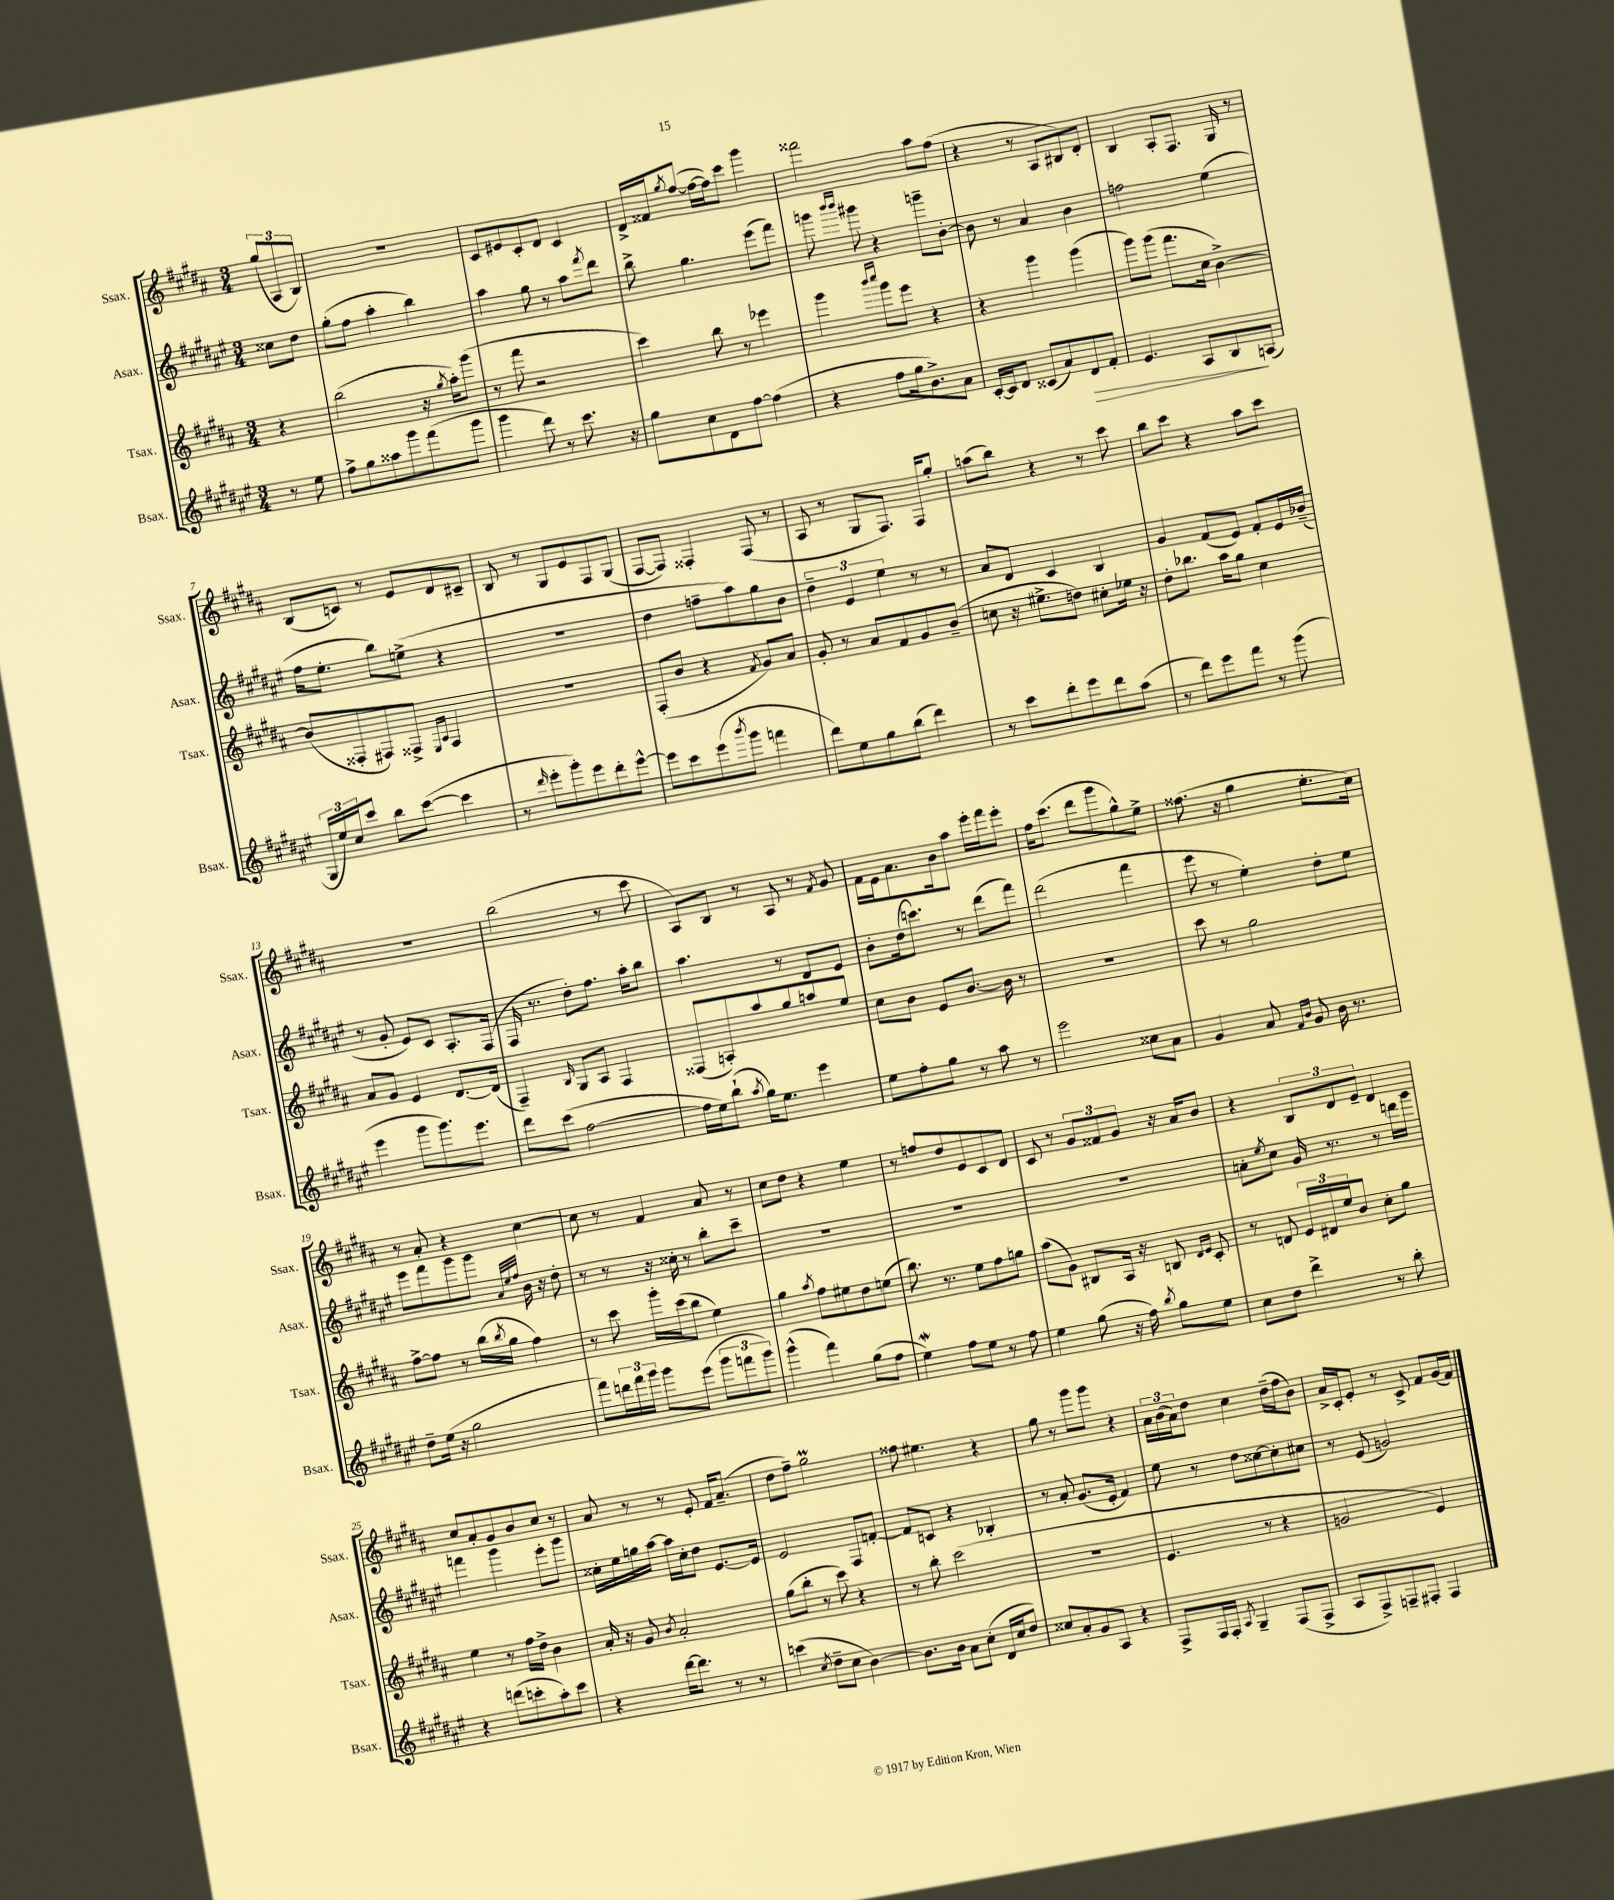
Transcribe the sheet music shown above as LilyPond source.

<<
\new StaffGroup <<
\new Staff = "s0" \with { instrumentName = "Ssax." shortInstrumentName = "Ssax." } {
    \clef treble \key b \major \numericTimeSignature \time 3/4 \partial 4
    \tuplet 3/2 { gis''8( ais8 b8) } |
    R2. |
    cis'8 eis'8 cis'8-. dis'8 cis'4 |
    dis'16-> fisis'16 \acciaccatura { gis''8 } fis''8~( fis''16~ fis''16) cis'''8 gis'''4 |
    fisis'''2 ais''8 fis''8( |
    r4 r8 ais8 bis8) dis'8-. |
    b4 ais8-. fis8. gis16 r8 |
    b8( c'8) r8 e'8 dis'8 cis'8-- |
    b8 r8 gis8 e'8 fis8 gis8( |
    fis8~ fis8) fisis4-. fisis8( r8 |
    ais8 r8 gis8 fis8.) fis16 gis''8-. |
    a''8( b''8) r4 r8 cis'''8 |
    b''8 cis'''8 r4 ais''8 cis'''8 |
    R2. |
    b''2( r8 cis'''8 |
    ais8) b8 r8 ais8 r8 \acciaccatura { fis'8 } gis'8 |
    fis'16 e'16 ais'8. b'16 ais''8 e'''16-. fis'''16 e'''8-. |
    fis''16 cis'''8.( dis'''8 gis'''8 gis''8-^) e''8-> |
    fisis''8.( r16 gis''4 e''8.-. cis''16) |
    r8 ais'8-. r4 cis''4~ |
    cis''8 r8 fis'4 ais'8 r8 |
    cis''8 dis''8 r4 e''4 |
    r8 f''8 dis''8 e'8 cis'8 dis'8 |
    cis'8 r8 \tuplet 3/2 { gis'8 fisis'8 gis'8 } r16 ais'16 b'8 |
    r4 \tuplet 3/2 { b8 dis'8 e'8-- } dis'4 |
    cis''8 ais'8-. gis'8 b'8 cis''8 r8 |
    ais'8 r8 r8 e'8-. fis'16 ais'8.--( |
    dis''8 fis''8--) gis''2\prall |
    fisis''8 eis''4. r4 |
    gis''8 r8 gis'''8 gis'''8 r4 |
    \tuplet 3/2 { ais'16 b'16( ais'16) } dis''8 cis''4 dis''16--( fis''16 b'8) |
    ais'16-> cis'16-. e'8-. r8 cis'8-> fis'8 gis'16( fis'16) \bar "|." |
}
\new Staff = "s1" \with { instrumentName = "Asax." shortInstrumentName = "Asax." } {
    \clef treble \key fis \major \numericTimeSignature \time 3/4 \partial 4
    cisis''8 dis''8 |
    gis''8-.( fis''8 ais''4-. b''4) |
    ais''4 gis''8 r8 ais''8 \acciaccatura { fis'''8 } dis'''8 |
    b''8-> gis''4. eis'''8( fis'''8) |
    g'''8 \grace { b'''16 b'''16 } gis'''8 r4 g'''8-- b'8~-. |
    b'8 r8 ais'4 b'4 |
    f''2 eis''4( |
    fis''16 eis''8.-. b''8) e''8->( r4 |
    R2. |
    dis''4 f''8-- ais''8) gis''8 b'8 |
    \tuplet 3/2 { dis''4-- eis'4 eis''4 } r8 r8 |
    ais'8 dis'8 cis'4 b4 |
    gis'4 fis'8( eis'8) fis'8-. eis'16 bes'16--( |
    r8 gis'8-. eis'8) cis'8 ais8.-. fis16( |
    fis16 r8. dis''8-.) fis''8. ais''16-. b''8 |
    ais''4. r8 dis'8 eis'8 |
    b'8-. dis''16( c'''8.) r8 dis'''8( fis'''8) |
    dis'''2( fis'''4 |
    eis'''8 r8 eis''4-.) dis''8-. eis''8 |
    eis'''8 fis'''8 gis'''8 gis'''8 \grace { ais'32 eis''32 fis''32 } b'16 r16 dis''8-. |
    r8 r8 r16 cisis''16-. r8 b''8-. cis'''8-- |
    R2. |
    R2. |
    R2. |
    a'8-. \acciaccatura { eis''8 } cis''8 gis'16 r8. r8 d'''16 gis'''16 |
    f'''4 gis'''4 eis'''8-. gis'''8 |
    cisis''16-. eis''16 g''16 ais''16~ ais''16 cisis''16-. dis''8 eis'8.~ eis'16 |
    eis'2 fis8 f'8~-. |
    f'8 c'8 r4 bes4-. |
    r8 ais'8-. gis'8.( eis'16-. fis'4) |
    eis''8 r8 dis''8 cisis''8~ cisis''8-. cis''8 |
    r8 eis'8( g'2) \bar "|." |
}
\new Staff = "s2" \with { instrumentName = "Tsax." shortInstrumentName = "Tsax." } {
    \clef treble \key b \major \numericTimeSignature \time 3/4 \partial 4
    r4 |
    b''2( r16 \acciaccatura { gis''8 } ais''16-.) gis'''8( |
    r8 fis'''8 r2 |
    cis'''4) b''8 r8 ees'''4 |
    gis'''4 \grace { b'''16 cis''''16 } gis'''8 e'''8 r4 |
    r4 gis'''4 gis'''4( |
    gis'''8) gis'''8( fis'''8. cis''16 b'4~->) |
    b'8( fisis8-. fis8) fisis8-> \grace { e16 ais16 } fisis4 |
    R2. |
    fis8-.( b'8 r4 \acciaccatura { fis'8 } gis'8) ais'8 |
    gis'8-. r8 ais'8 fis'8 gis'8 b'8--( |
    c''8 r16 eis''8.-> d''8) cis''8-. ees''16 r16 |
    dis''8-. bes''8. ais''16 gis''8 cis''4 |
    ais'8 gis'8 e'4 dis'8.~ dis'16( |
    fis4--) \grace { b16 } gis8 ais8 fis4 |
    fisis8( a8-.) ais''8 gis''8 a''8 e''8 |
    cis''8 b'8 e'8 b'8.~ b'16 r8 |
    R2. |
    cis'''8 r8 gis''2 |
    fis''8~-> fis''8 r8 b''16( \acciaccatura { b''8 } gis''16 fis''4) |
    r8 cis'''8 gis'''16-. cis'''16( b''8 e''4) |
    gis''4 \acciaccatura { ais''8 } fis''8 eis''8 dis''8 e''8( |
    b''8.) r8. e''8 fis''8 g''8 |
    ais''8( gis'8) bis8 ais16 r16 b8 \grace { dis'16 e'16 } cis'8-. |
    r8 d'8 \tuplet 3/2 { e'16 dis'16 e''16 } b'8 cis''8-. gis''8 |
    e''4 r8 fis''16 dis''16-> b'4 |
    ais'16-. r16 gis'8 \acciaccatura { b'8 } ais'2-. |
    gis''8( b''8-. r8 cis'''8) r4 |
    r8 b''8-. cis'''2( |
    R2. |
    e'4. r8 r4 |
    g'2 e'4) \bar "|." |
}
\new Staff = "s3" \with { instrumentName = "Bsax." shortInstrumentName = "Bsax." } {
    \clef treble \key fis \major \numericTimeSignature \time 3/4 \partial 4
    r8 eis''8 |
    fis''8-> gis''8 aisis''8 gis'''8 fis'''8( gis'''8 |
    gis'''4 dis'''8) r8 cis'''8. r16 |
    gis''8 cis''8 dis'8 fis''8~ fis''4( |
    r4 fis''8 gis''16 b'8.->) ais'8 |
    cis'16~-. cis'16 dis'8 cisis'8( ais'8) dis'8\> fis'8-. |
    eis'4. ais8 b8\! a8( |
    \tuplet 3/2 { gis16 eis''16) cis''16 } cis'''8 b''8 cis'''8~( cis'''4 |
    r8 \grace { dis'''16 } eis'''8-. gis'''8-.) eis'''8 dis'''8-. eis'''8~-^ |
    eis'''8 cis'''8 eis'''8( \acciaccatura { b'''8 } gis'''8 f'''4 |
    dis'''8) eis''8 gis''8 b''8( dis'''4) |
    r8 cis'''8 dis'''8-. eis'''8 dis'''8 ais''8( |
    r8 dis'''8) eis'''8 fis'''8 r8 gis'''8( |
    eis'''4 gis'''8 gis'''8.) eis'''8. |
    dis'''8 cis'''8( fis''2~ |
    fis''16 eis''16) b''8-!( \acciaccatura { ais''8 } gis''16) eis''8. eis'''4 |
    eis''8 fis''8-. gis''8 r8 ais''8 r8 |
    eis'''2 cisis''8 ais'8 |
    gis'4 ais'8 \grace { fis'16 b'16 } gis'8 b'16 r8. |
    dis''8-- eis''16( r16 gis''2 |
    fis'''8) \tuplet 3/2 { d'''16 fis'''16 gis'''16 } gis'''8 eis'''8( \tuplet 3/2 { gis'''8 f'''8 gis'''8) } |
    gis'''4-^( fis'''4) gis''8( fis''8 |
    eis''4\mordent) fis''8 eis''8 r8 fis''8 |
    eis''4 gis''8( r16 fis''16) \acciaccatura { b''8 } gis''8 eis''8 |
    cis''8 dis''8 dis'''4-> r8 b''8-. |
    r4 d'''8( c'''8-. ais''8-.) c'''8 |
    r4 dis'''16~ dis'''8. r8 r8 |
    c'''4( \acciaccatura { cis''8 } dis''8-- cis''8 b'4~) |
    b'8. b'16 ais'8 cis''8-.( dis'16 cis''16 dis''8) |
    cisis''8 ais'8-. gis'8 ais8 r4 |
    fis8-> fis16 fis16-. \acciaccatura { ais8 } gis4-- fis8( fis8-> |
    ais8 fis8->) f8-- fis8-. fis4 \bar "|." |
}
>>
>>
